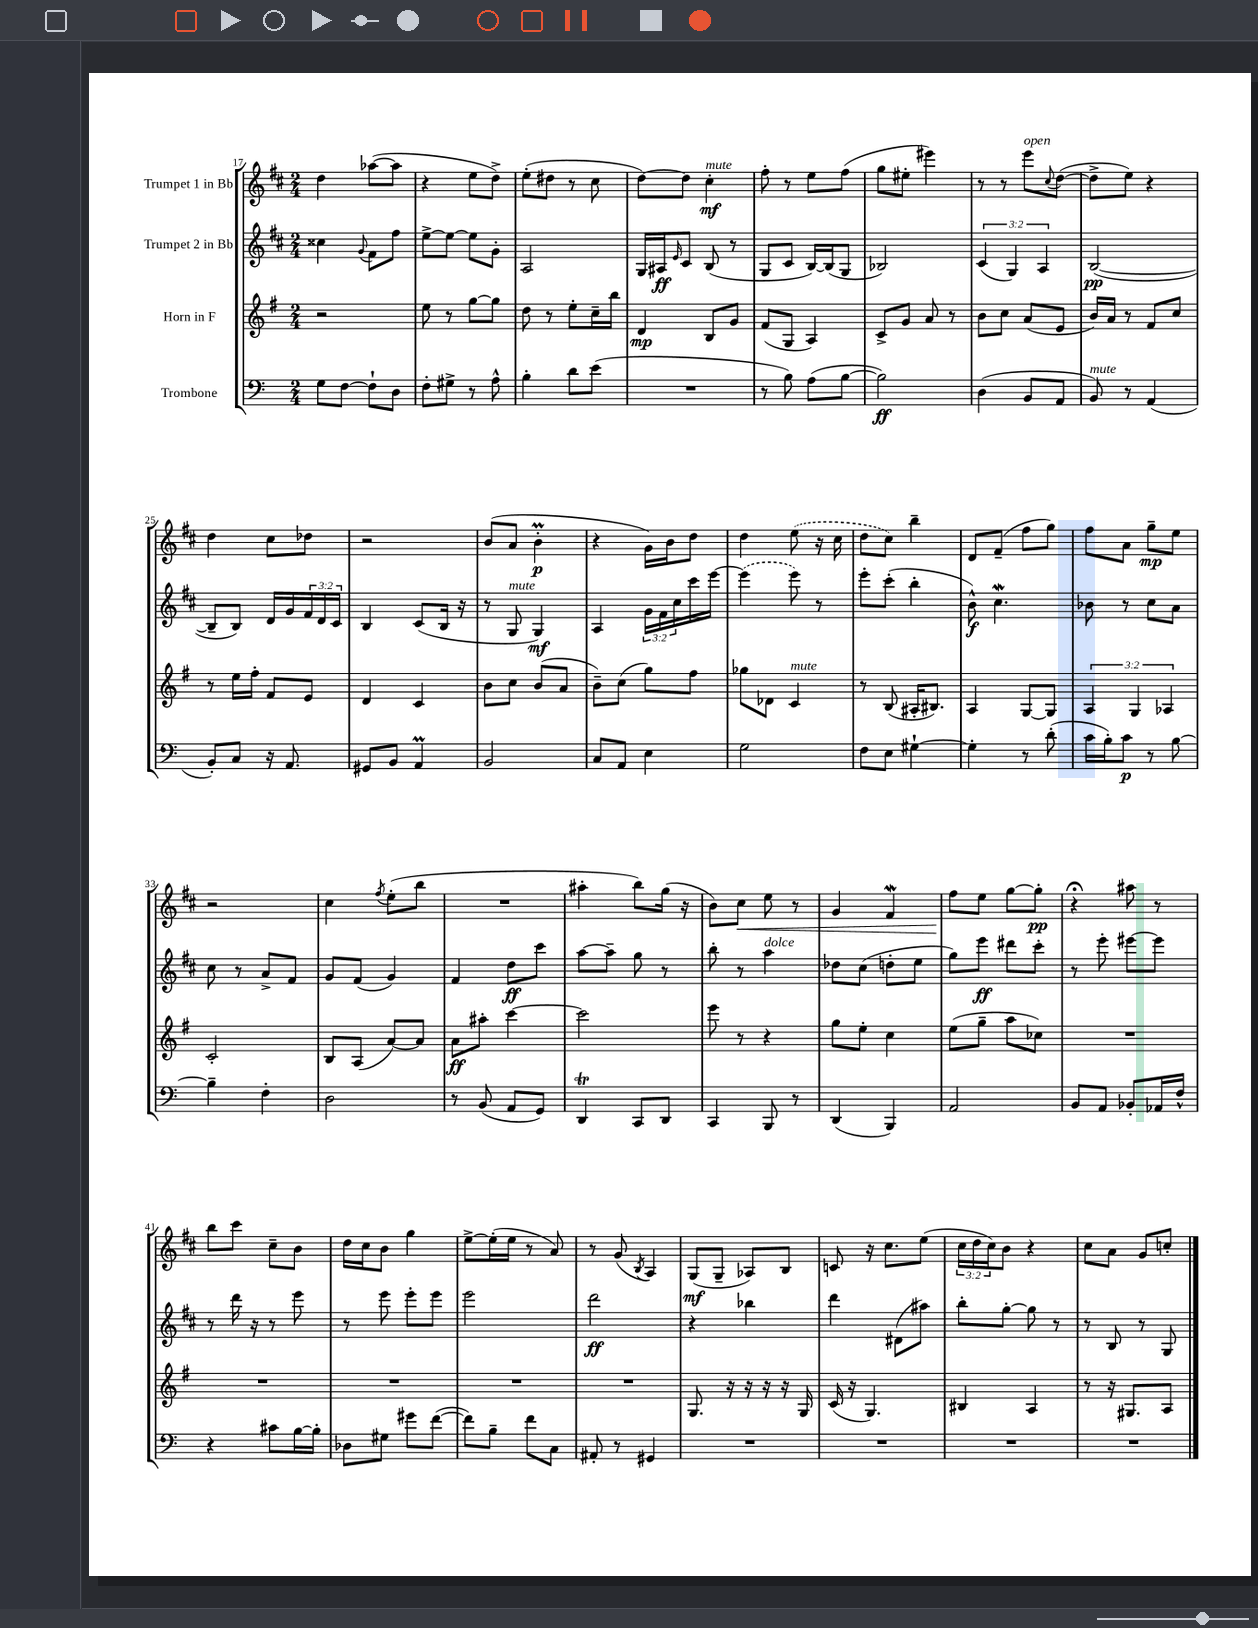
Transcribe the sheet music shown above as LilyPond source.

<<
\new StaffGroup <<
\new Staff = "s0" \with { instrumentName = "Trumpet 1 in Bb" } {
    \clef treble \key d \major \numericTimeSignature \time 2/4 \override Staff.TupletNumber.text = #tuplet-number::calc-fraction-text
    d''4 aes''8~( aes''8 |
    r4 e''8 d''8->) |
    e''8-.( dis''8 r8 cis''8 |
    d''8~) d''8 cis''4-.\mf^\markup { \italic "mute" } |
    fis''8-. r8 e''8 fis''8( |
    g''8 eis''8-. eis'''4) |
    r8 r8 e'''8^\markup { \italic "open" } \appoggiatura { cis''8 } d''8~( |
    d''8-> e''8) r4 |
    d''4 cis''8 des''8 |
    r2 |
    b'8( a'8 b'4-.\prall\p |
    r4 g'16) b'16 d''8 |
    d''4 \once \slurDashed e''8( r16 cis''16 |
    d''8 cis''8) b''4-- |
    d'8 fis'8--( fis''8 g''8) |
    fis''8 a'8 g''8--\mp e''8 |
    r2 |
    cis''4 \acciaccatura { fis''8 } e''8-.( b''8 |
    R2 |
    ais''4-. b''8) g''16( r16 |
    b'8) cis''8\< e''8 r8 |
    g'4 fis'4\mordent |
    fis''8\! e''8 g''8~ g''8-.\pp |
    r4\fermata ais''8 r8 |
    b''8 cis'''8 cis''8-- b'8 |
    d''16 cis''16 b'8 g''4 |
    e''8~-> e''16-.( e''16 r8 a'8) |
    r8 g'8( \acciaccatura { b8 } a4) |
    g8\mf( g8-- aes8) b8 |
    c'8 r16 cis''8. e''8( |
    \tuplet 3/2 { cis''16 d''16 cis''16) } b'8 r4 |
    cis''8 a'8 g'8 c''8-. \bar "|." |
}
\new Staff = "s1" \with { instrumentName = "Trumpet 2 in Bb" } {
    \clef treble \key d \major \numericTimeSignature \time 2/4 \override Staff.TupletNumber.text = #tuplet-number::calc-fraction-text
    cisis''4 \appoggiatura { g'8 } fis'8 fis''8 |
    e''8~-> e''8~ e''8 g'8-. |
    a2 |
    g16 ais16\ff \grace { e'16 } cis'8 b8( r8 |
    g8 cis'8 b16~) b16( g8 |
    bes2) |
    \tuplet 3/2 { cis'4( g4) a4 } |
    b2~\pp( |
    b8-- b8) d'16 g'16 \tuplet 3/2 { fis'16 d'16 cis'16 } |
    b4 cis'8( b16 r16 |
    r8 g8^\markup { \italic "mute" } g4\mf) |
    a4 \tuplet 3/2 { g'16 fis'16 cis''16 } cis'''16 e'''16~ |
    \once \slurDashed e'''4( e'''8) r8 |
    e'''8-. cis'''8-.( b''4-. |
    b'8-^\f) cis''4.\mordent |
    bes'8 r8 cis''8 a'8 |
    cis''8 r8 a'8-> fis'8 |
    g'8 fis'8( g'4) |
    fis'4 d''8\ff cis'''8 |
    a''8~ a''8-- g''8 r8 |
    b''8-. r8 a''4^\markup { \italic "dolce" } |
    des''8 cis''8( d''8-. e''8 |
    g''8) e'''8\ff dis'''8 cis'''8-. |
    r8 e'''8-. eis'''8~ eis'''8 |
    r8 d'''16 r16 r8 e'''8 |
    r8 e'''8 e'''8-. e'''8 |
    e'''2 |
    d'''2\ff |
    r4 bes''4 |
    d'''4 dis'8( ais''8) |
    b''8-. g''8~-. g''8 r8 |
    r8 b8 r8 g8 \bar "|." |
}
\new Staff = "s2" \with { instrumentName = "Horn in F" } {
    \clef treble \key g \major \numericTimeSignature \time 2/4 \override Staff.TupletNumber.text = #tuplet-number::calc-fraction-text
    r2 |
    e''8 r8 g''8~ g''8 |
    d''8 r8 e''8-. c''16-- b''16 |
    d'4\mp b8 g'8 |
    fis'8( g8 a4) |
    c'8-> g'8 a'8 r8 |
    b'8 c''8 a'8( e'8 |
    b'16) a'16 r8 fis'8 c''8 |
    r8 e''16 fis''16-. fis'8 e'8 |
    d'4 c'4 |
    b'8 c''8 b'8( a'8 |
    b'8--) c''8( g''8) fis''8 |
    ges''8 des'8 c'4^\markup { \italic "mute" } |
    r8 b8( ais16-. bis8.) |
    a4 g8~ g8 |
    \tuplet 3/2 { a4 g4 aes4 } |
    c'2-. |
    b8 a8( a'8~) a'8 |
    a'8\ff ais''8-. c'''4~ |
    c'''2 |
    e'''8 r8 r4 |
    g''8 e''8-. c''4 |
    e''8( g''8-- a''8 ces''8) |
    R2 |
    R2 |
    R2 |
    R2 |
    R2 |
    g8. r16 r16 r16 r16 g16 |
    c'16( r16 g4.) |
    bis4 a4 |
    r8 r16 gis8. a8 \bar "|." |
}
\new Staff = "s3" \with { instrumentName = "Trombone" } {
    \clef bass \key c \major \numericTimeSignature \time 2/4
    g8 f8~ f8-! d8 |
    f8-. gis8-> r8 a8-^ |
    b4-. d'8 e'8( |
    R2 |
    r8 b8) a8( b8~ |
    b2\ff) |
    d4( b,8 a,8 |
    b,8^\markup { \italic "mute" }) r8 a,4( |
    b,8-.) c8 r16 a,8. |
    gis,8 b,8 a,4\prall |
    b,2 |
    c8 a,8 e4 |
    g2 |
    f8 e8 gis4~-! |
    gis4-. r8 d'8-.( |
    c'16 b16-.) c'8\p r8 b8~ |
    b4-- f4-. |
    d2 |
    r8 b,8( a,8 g,8) |
    d,4\trill c,8 d,8 |
    c,4 b,,8 r8 |
    d,4( b,,4) |
    a,2 |
    b,8 a,8 bes,8-. aes,16 f16-^ |
    r4 cis'8 b16~ b16-. |
    des8 gis8 gis'8 f'8~( |
    f'8) b8-- f'8 c8 |
    ais,8-. r8 gis,4 |
    R2 |
    R2 |
    R2 |
    R2 \bar "|." |
}
>>
>>
\layout { \context { \Score currentBarNumber = #17 } }
